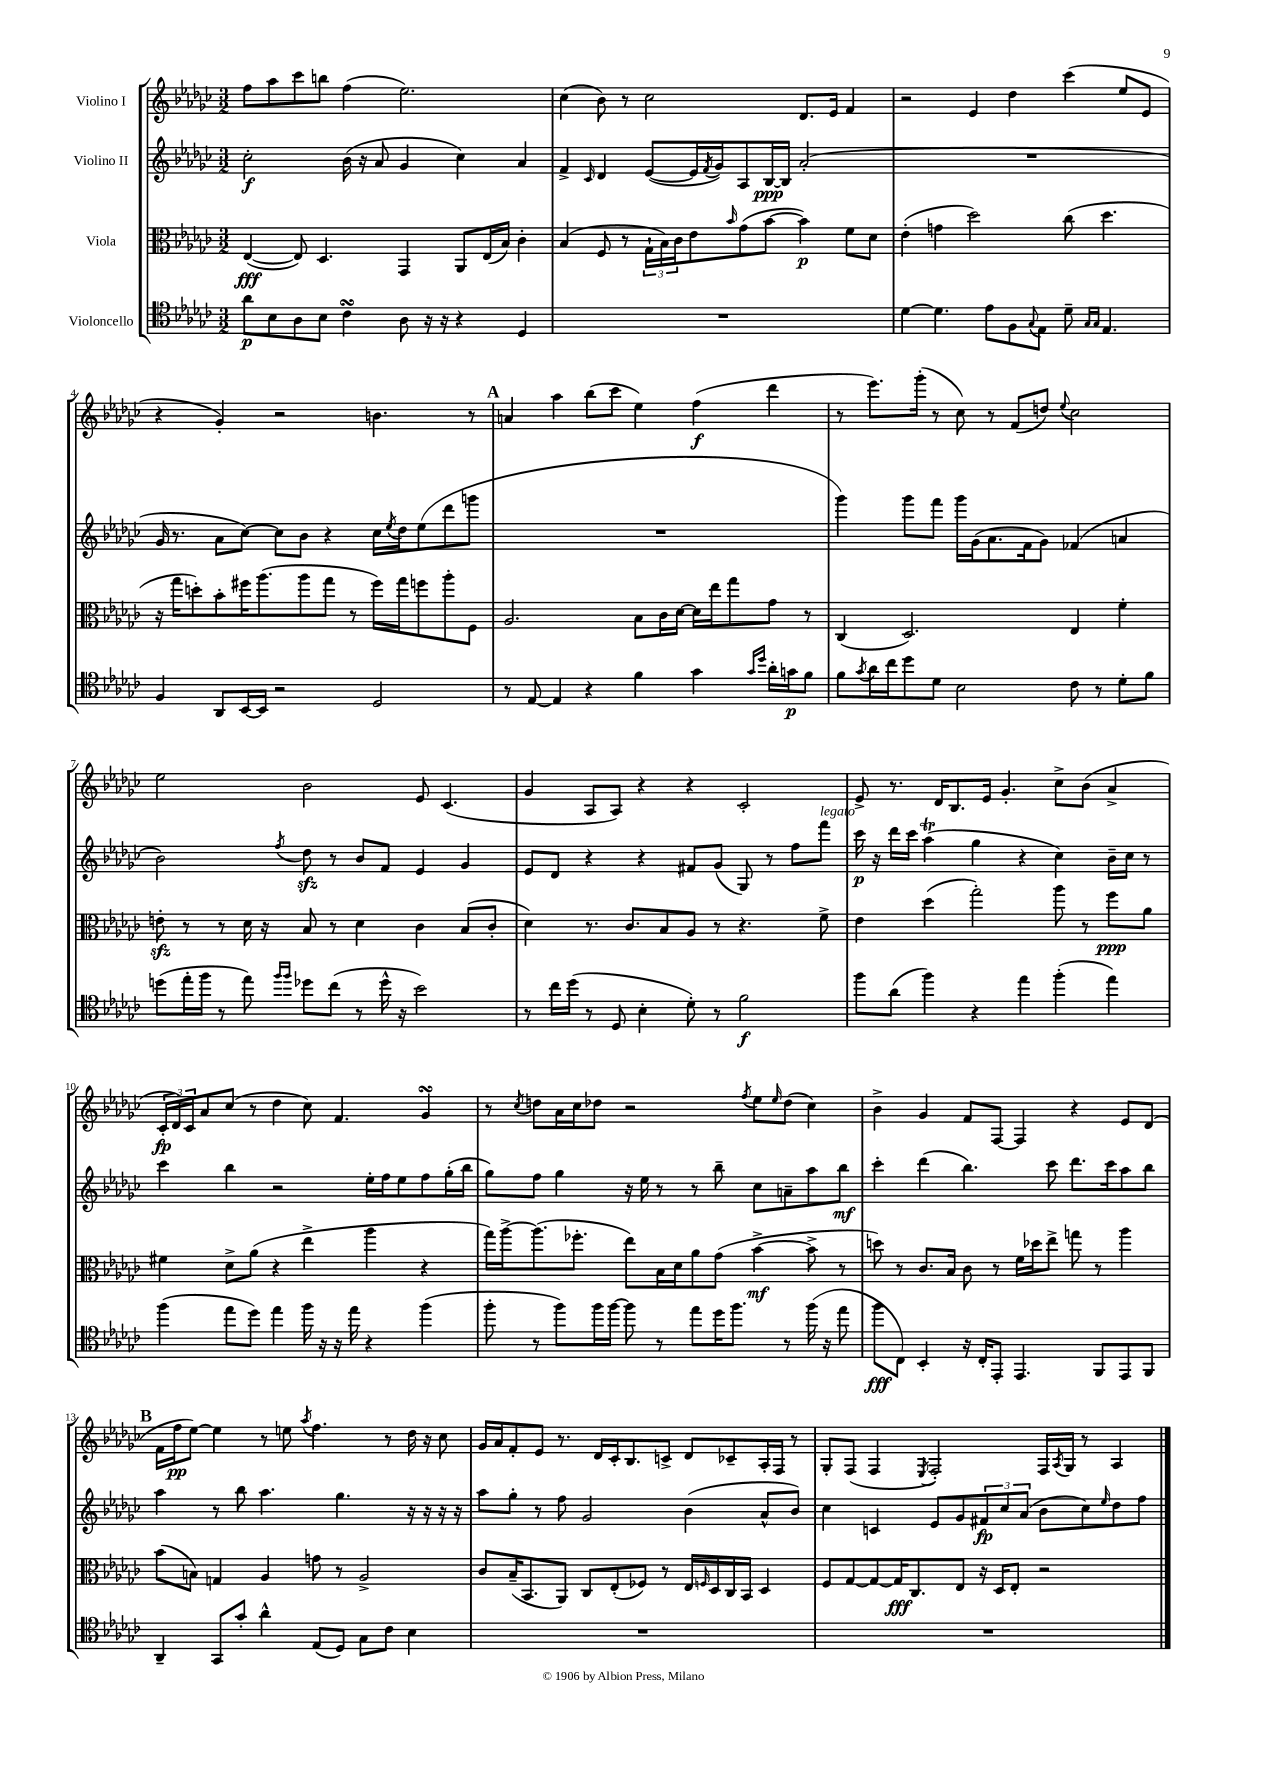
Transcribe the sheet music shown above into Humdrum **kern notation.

**kern	**dynam	**kern	**dynam	**kern	**dynam	**kern	**dynam
*part4	*part4	*part3	*part3	*part2	*part2	*part1	*part1
*staff4	*staff4	*staff3	*staff3	*staff2	*staff2	*staff1	*staff1
*I"Violoncello	*	*I"Viola	*	*I"Violino II	*	*I"Violino I	*
*clefC4	*	*clefC3	*	*clefG2	*	*clefG2	*
*k[b-e-a-d-g-c-]	*	*k[b-e-a-d-g-c-]	*	*k[b-e-a-d-g-c-]	*	*k[b-e-a-d-g-c-]	*
*M3/2	*	*M3/2	*	*M3/2	*	*M3/2	*
=1	=1	=1	=1	=1	=1	=1	=1
8a-\L	p	([4E-/	fff	2cc-'\	f	8ff\L	.
8B-\	.	.	.	.	.	8aa-\	.
8A-\	.	8E-/])	.	.	.	8ccc-\	.
8B-\J	.	4.D-/	.	.	.	8bbn\J	.
4c-sSSs\	.	.	.	(16b-\	.	(4ff\	.
.	.	.	.	16r	.	.	.
.	.	.	.	8a-/	.	.	.
8A-\	.	4GG-/	.	4g-/	.	2.ee-\)	.
16r	.	.	.	.	.	.	.
16r	.	.	.	.	.	.	.
4r	.	8AA-/L	.	4cc-\)	.	.	.
.	.	(16E-/L	.	.	.	.	.
.	.	16B-/JJ)	.	.	.	.	.
4D-/	.	4c-'\	.	4a-/	.	.	.
=2	=2	=2	=2	=2	=2	=2	=2
1.r	.	(4B-/	.	4f^/	.	(4cc-\	.
.	.	.	.	16qqc-/	.	.	.
.	.	8F/	.	4d-/	.	8b-\)	.
.	.	8r	.	.	.	8r	.
.	.	24G-`\LL	.	([8e-/L	.	2cc-\	.
.	.	24B-\)	.	.	.	.	.
.	.	24c-\J	.	.	.	.	.
.	.	8e-\	.	16e-/L]	.	.	.
.	.	.	.	8qf/	.	.	.
.	.	.	.	16g-/J)	.	.	.
.	.	16qqb-/	.	.	.	.	.
.	.	(8g-\	.	8A-/	.	.	.
.	.	[8b-\J	.	[16B-/L	ppp	.	.
.	.	.	.	16B-/JJ]	.	.	.
.	.	4b-\])	p	(2a-'/	.	8.d-/L	.
.	.	.	.	.	.	16e-/Jk	.
.	.	8f\L	.	.	.	4f/	.
.	.	8d-\J	.	.	.	.	.
=3	=3	=3	=3	=3	=3	=3	=3
[4d-\	.	(4e-'\	.	1.r	.	2r	.
4.d-\]	.	4gn\	.	.	.	.	.
.	.	2dd-\)	.	.	.	4e-/	.
8e-\L	.	.	.	.	.	.	.
8F\	.	.	.	.	.	4dd-\	.
8qqG-/	.	.	.	.	.	.	.
8E-\J	.	.	.	.	.	.	.
8d-~\	.	(8cc-\	.	.	.	(4ccc-\	.
16qqG-/LL	.	.	.	.	.	.	.
16qqG-/JJ	.	.	.	.	.	.	.
4.E-/	.	4.dd-\	.	.	.	.	.
.	.	.	.	.	.	8ee-/L	.
.	.	.	.	.	.	8e-/J	.
!!LO:LB:g=z
=4	=4	=4	=4	=4	=4	=4	=4
4F/	.	16r	.	16g-/	.	4r	.
.	.	16gg-\KL	.	8.r	.	.	.
.	.	8ddn'\)	.	.	.	.	.
8AA-/L	.	8b-'\	.	8a-\L	.	4g-'/)	.
[16BB-/L	.	16ff#X\K	.	[8cc-\J)	.	.	.
16BB-/JJ]	.	(8.aa-\	.	.	.	.	.
2r	.	.	.	8cc-\L]	.	2r	.
.	.	8aa-\	.	8b-\J	.	.	.
.	.	8gg-\J	.	4r	.	.	.
.	.	8r	.	.	.	.	.
2D-/	.	16ff#\LL)	.	16cc-\LL	.	4.bn\	.
.	.	.	.	8qee-/	.	.	.
.	.	16gg-\J	.	16dd-\J	.	.	.
.	.	8ffn\	.	(8ee-\	.	.	.
.	.	8aa-'\	.	8ddd-\	.	.	.
.	.	8F\J	.	8gggn\J	.	8r	.
!!LO:REH:place=s1:t=A
=5	=5	=5	=5	=5	=5	=5	=5
8r	.	2.A-/	.	1.r	.	4an/	.
[8E-/	.	.	.	.	.	.	.
4E-/]	.	.	.	.	.	4aa-\	.
4r	.	.	.	.	.	(8bb-\L	.
.	.	.	.	.	.	8ccc-\J	.
4f\	.	8B-\L	.	.	.	4ee-\)	.
.	.	16c-\L	.	.	.	.	.
.	.	[16d-\JJ	.	.	.	.	.
4g-\	.	16d-\LL]	.	.	.	(4ff\	f
.	.	16ee-\J	.	.	.	.	.
.	.	8gg-\	.	.	.	.	.
16qqg-/LL	.	.	.	.	.	.	.
16qqdd-/JJ	.	.	.	.	.	.	.
16a-'\LL	.	8g-\J	.	.	.	4ddd-\	.
16gn\J	p	.	.	.	.	.	.
8f\J	.	8r	.	.	.	.	.
=6	=6	=6	=6	=6	=6	=6	=6
8f\L	.	(4C-/	.	4ggg-\)	.	8r	.
8qg-/	.	.	.	.	.	.	.
16a-\L	.	.	.	.	.	8.eee-\L)	.
16cc-\J	.	.	.	.	.	.	.
8dd-\	.	2.D-/)	.	8ggg-\L	.	.	.
.	.	.	.	.	.	(16ggg-'\Jk	.
8d-\J	.	.	.	8fff\J	.	8r	.
2B-\	.	.	.	16ggg-\LL	.	8cc-\)	.
.	.	.	.	(16g-\J	.	.	.
.	.	.	.	8.a-\	.	8r	.
.	.	.	.	.	.	(8f/L	.
.	.	.	.	16f\k	.	.	.
.	.	.	.	8g-\J)	.	8ddn/J)	.
.	.	.	.	.	.	8qqee-/	.
8c-\	.	4E-/	.	(4f-X/	.	2cc-\	.
8r	.	.	.	.	.	.	.
8d-'\L	.	4f'\	.	4an/	.	.	.
8f\J	.	.	.	.	.	.	.
!!LO:LB:g=z
=7	=7	=7	=7	=7	=7	=7	=7
(8ddn\L	.	8enzz'\	.	2b-\)	.	2ee-\	.
16ee-'\L	.	8r	.	.	.	.	.
16ff\JJ	.	.	.	.	.	.	.
8r	.	8r	.	.	.	.	.
8ee-\)	.	16d-\	.	.	.	.	.
.	.	16r	.	.	.	.	.
16qqff/LL	.	.	.	.	.	.	.
16qqff/JJ	.	.	.	8qff/	.	.	.
8dd-X\L	.	8B-/	.	8dd-zz\	.	2b-\	.
(8cc-\J	.	8r	.	8r	.	.	.
8r	.	4d-\	.	8b-/L	.	.	.
16dd-^^\	.	.	.	8f/J	.	.	.
16r	.	.	.	.	.	.	.
2b-\)	.	4c-\	.	4e-/	.	8e-/	.
.	.	.	.	.	.	(4.c-/	.
.	.	(8B-/L	.	4g-/	.	.	.
.	.	8c-'/J	.	.	.	.	.
=8	=8	=8	=8	=8	=8	=8	=8
8r	.	4d-\)	.	8e-/L	.	4g-/	.
16cc-\LL	.	.	.	8d-/J	.	.	.
(16dd-\JJ	.	.	.	.	.	.	.
8r	.	8.r	.	4r	.	8A-/L	.
8D-/	.	.	.	.	.	8A-/J)	.
.	.	8.c-/L	.	.	.	.	.
4B-'\	.	.	.	4r	.	4r	.
.	.	8B-/	.	.	.	.	.
8d-'\)	.	8A-/J	.	8f#X/L	.	4r	.
8r	.	8r	.	(8g-/J	.	.	.
2f\	f	4.r	.	8G-/)	.	2c-'/	.
.	.	.	.	8r	.	.	.
.	.	.	.	8ff\L	.	.	.
!	!	!	!	!LO:TX:a:i:t=legato	!	!	!
.	.	8f^\	.	8fff\J	.	.	.
=9	=9	=9	=9	=9	=9	=9	=9
8ff\L	.	4e-\	.	16ccc-\	p	8e-^/	.
.	.	.	.	16r	.	.	.
(8a-\J	.	.	.	16ddd-\LL	.	8.r	.
.	.	.	.	16ccc-\JJ	.	.	.
4ff\)	.	(4dd-\	.	(4aa-T\	.	.	.
.	.	.	.	.	.	16d-/KL	.
.	.	.	.	.	.	8.B-/	.
4r	.	2gg-'\)	.	4gg-\	.	.	.
.	.	.	.	.	.	16e-/Jk	.
.	.	.	.	.	.	4.g-'/	.
4ee-\	.	.	.	4r	.	.	.
(4ff'\	.	8aa-\	.	4cc-\)	.	8cc-^\L	.
.	.	8r	.	.	.	(8b-\J	.
4ee-\)	.	8ff\L	ppp	16b-~\LL	.	4a-^/	.
.	.	.	.	16cc-\JJ	.	.	.
.	.	8a-\J	.	8r	.	.	.
!!LO:LB:g=z
=10	=10	=10	=10	=10	=10	=10	=10
(4ff\	.	4f#X\	.	4ccc-\	.	24c-'/LL	fp
.	.	.	.	.	.	24d-/)	.
.	.	.	.	.	.	24c-/J	.
.	.	.	.	.	.	8a-/	.
8ee-\L	.	8d-^\L	.	4bb-\	.	(8cc-/J	.
8dd-\J)	.	(8a-\J	.	.	.	8r	.
4ee-\	.	4r	.	2r	.	4dd-\	.
16ff\	.	4ee-^\	.	.	.	8cc-\)	.
16r	.	.	.	.	.	.	.
16r	.	.	.	.	.	4.f/	.
16ee-\	.	.	.	.	.	.	.
4r	.	4aa-\	.	16ee-'\LL	.	.	.
.	.	.	.	16ff\J	.	.	.
.	.	.	.	8ee-\	.	.	.
(4ff\	.	4r	.	8ff\	.	4g-sSSs/	.
.	.	.	.	(16gg-'\L	.	.	.
.	.	.	.	16bb-\JJ	.	.	.
=11	=11	=11	=11	=11	=11	=11	=11
8ff'\	.	16gg-\LL)	.	8gg-\L)	.	8r	.
.	.	[16aa-^\J	.	.	.	.	.
.	.	.	.	.	.	8qcc-/	.
8r	.	(8.aa-\]	.	8ff\J	.	8ddn\L	.
8ff\L)	.	.	.	4gg-\	.	16a-\L	.
.	.	8.ff-X'\J	.	.	.	16cc-\J	.
16ff\L	.	.	.	.	.	8dd-X\J	.
[16ff\JJ	.	.	.	.	.	.	.
8ff\]	.	8ee-\L)	.	16r	.	2r	.
.	.	.	.	16ee-\	.	.	.
8r	.	16B-\L	.	8r	.	.	.
.	.	16d-\J	.	.	.	.	.
8ee-\L	.	8a-\	.	8r	.	.	.
16dd-\K	.	(8g-\J	.	8bb-~\	.	.	.
8.ff\J	.	.	.	.	.	.	.
.	.	.	.	.	.	8qff/	.
.	.	[4b-^\	mf	8cc-\L	.	8ee-\L	.
.	.	.	.	.	.	16qqee-/	.
8r	.	.	.	8an~\	.	(8dd-\J	.
(16ff\	.	8b-^\]	.	8aa-\	.	4cc-\)	.
16r	.	.	.	.	.	.	.
8ee-\	.	8r	.	8bb-\J	mf	.	.
=12	=12	=12	=12	=12	=12	=12	=12
8ff\L	fff	8ddn\)	.	4ccc-'\	.	4b-^\	.
8C-\J)	.	8r	.	.	.	.	.
4BB-'/	.	8.c-/L	.	(4ddd-\	.	4g-/	.
.	.	16B-/Jk	.	.	.	.	.
16r	.	8c-\	.	4.bb-\)	.	8f/L	.
16C-'/KL	.	.	.	.	.	.	.
8EE-'/J	.	8r	.	.	.	[8F/J	.
4.EE-/	.	16f\LL	.	.	.	4F/]	.
.	.	16dd-X\J	.	.	.	.	.
.	.	8ee-^\J	.	8ccc-\	.	.	.
.	.	8ggn\	.	8.ddd-\L	.	4r	.
8FF/L	.	8r	.	.	.	.	.
.	.	.	.	16ccc-\k	.	.	.
8EE-/	.	4aa-\	.	8aa-\	.	8e-/L	.
8FF/J	.	.	.	8bb-\J	.	(8d-/J	.
!!LO:LB:g=z
!!LO:REH:place=s1:t=B
=13	=13	=13	=13	=13	=13	=13	=13
4AA-~/	.	(8b-\L	.	4aa-\	.	16f\LL	.
.	.	.	.	.	.	16ff\J	pp
.	.	8Bn\J)	.	.	.	[8ee-\J)	.
8GG-/L	.	4Gn/	.	8r	.	4ee-\]	.
8g-'/J	.	.	.	8bb-\	.	.	.
4a-^^\	.	4A-/	.	4.aa-\	.	8r	.
.	.	.	.	.	.	8een\	.
.	.	.	.	.	.	8qaa-/	.
(8E-/L	.	8gn\	.	.	.	4.ff\	.
8D-/J)	.	8r	.	4.gg-\	.	.	.
8G-\L	.	2A-^/	.	.	.	.	.
8c-\J	.	.	.	.	.	8r	.
4B-\	.	.	.	16r	.	16dd-\	.
.	.	.	.	16r	.	16r	.
.	.	.	.	16r	.	8cc-\	.
.	.	.	.	16r	.	.	.
=14	=14	=14	=14	=14	=14	=14	=14
1.r	.	8c-/L	.	8aa-\L	.	16g-/LL	.
.	.	.	.	.	.	16a-/J	.
.	.	(16B-~/K	.	8gg-'\J	.	8f'/	.
.	.	8.BB-/	.	.	.	.	.
.	.	.	.	8r	.	8e-/J	.
.	.	8AA-/J)	.	8ff\	.	8.r	.
.	.	8C-/L	.	2g-/	.	.	.
.	.	.	.	.	.	16d-/LL	.
.	.	(8E-'/	.	.	.	16c-'/J	.
.	.	.	.	.	.	8.B-/	.
.	.	8F-X/J)	.	.	.	.	.
.	.	8r	.	.	.	8cn^/J	.
.	.	16E-/LL	.	(4b-\	.	8d-/L	.
.	.	16qqFn/	.	.	.	.	.
.	.	16D-/	.	.	.	.	.
.	.	16C-/	.	.	.	8c-X~/	.
.	.	16BB-/JJ	.	.	.	.	.
.	.	4D-/	.	8a-^^/L	.	16A-'/L	.
.	.	.	.	.	.	16F/JJ	.
.	.	.	.	8b-/J)	.	8r	.
=15	=15	=15	=15	=15	=15	=15	=15
1.r	.	8F/L	.	4cc-\	.	8G-'/L	.
.	.	[8G-/	.	.	.	(8F/J	.
.	.	8G-/_	.	4cn/	.	4F/	.
.	.	16G-/K]	fff	.	.	.	.
.	.	8.C-/	.	.	.	.	.
.	.	.	.	.	.	8qE-/	.
.	.	.	.	8e-/L	.	2F'/)	.
.	.	8E-/J	.	8g-/	.	.	.
.	.	16r	.	12f#X/	fp	.	.
.	.	16D-/KL	.	.	.	.	.
.	.	.	.	12cc-/	.	.	.
.	.	8E-'/J	.	.	.	.	.
.	.	.	.	(12a-/J	.	.	.
.	.	2r	.	8b-\L	.	16F/LL	.
.	.	.	.	.	.	8qA-/	.
.	.	.	.	.	.	16G-/JJ	.
.	.	.	.	8cc-\)	.	8r	.
.	.	.	.	16qqee-/	.	.	.
.	.	.	.	8dd-\	.	4A-/	.
.	.	.	.	8ff\J	.	.	.
==	==	==	==	==	==	==	==
*-	*-	*-	*-	*-	*-	*-	*-
